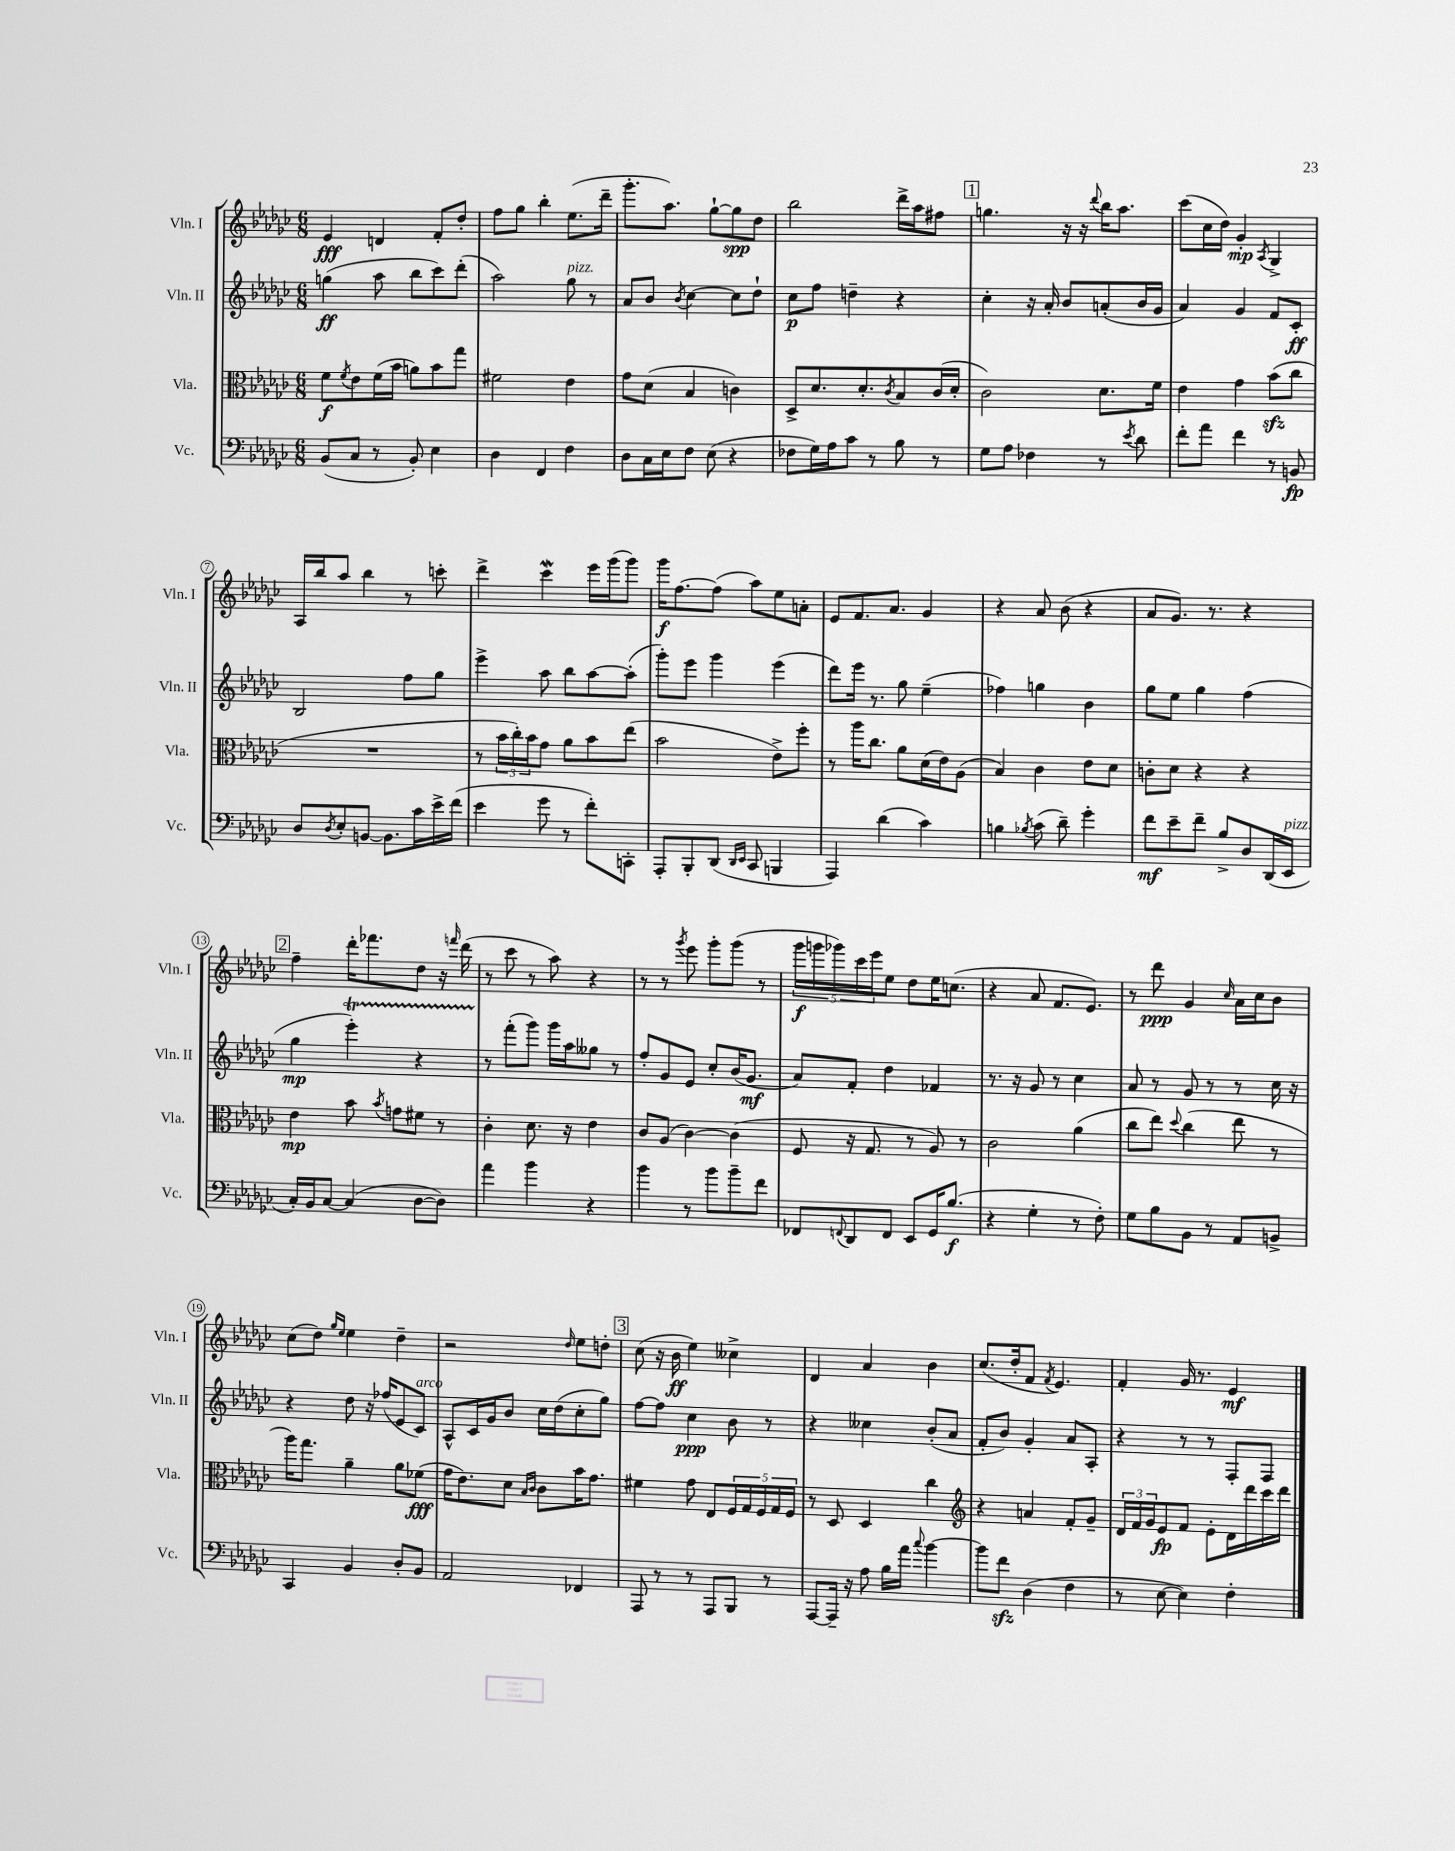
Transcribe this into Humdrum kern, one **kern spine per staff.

**kern	**dynam	**kern	**dynam	**kern	**dynam	**kern	**dynam
*part4	*part4	*part3	*part3	*part2	*part2	*part1	*part1
*staff4	*staff4	*staff3	*staff3	*staff2	*staff2	*staff1	*staff1
*I"Vc.	*	*I"Vla.	*	*I"Vln. II	*	*I"Vln. I	*
*I'Vc.	*	*I'Vla.	*	*I'Vln. II	*	*I'Vln. I	*
*clefF4	*	*clefC3	*	*clefG2	*	*clefG2	*
*k[b-e-a-d-g-c-]	*	*k[b-e-a-d-g-c-]	*	*k[b-e-a-d-g-c-]	*	*k[b-e-a-d-g-c-]	*
*M6/8	*	*M6/8	*	*M6/8	*	*M6/8	*
=1	=1	=1	=1	=1	=1	=1	=1
(8BB-/L	.	8f\L	f	(4ggn\	ff	4e-/	fff
.	.	8qf/	.	.	.	.	.
8C-/J	.	8e-\	.	.	.	.	.
8r	.	(16f\L	.	8aa-\	.	4dn/	.
.	.	16b-\JJ	.	.	.	.	.
8BB-'/)	.	8an\L)	.	8bb-\L	.	.	.
4E-\	.	8b-\	.	8ccc-\)	.	8f'/L	.
.	.	8gg-\J	.	(8ddd-'\J	.	8dd-'/J	.
=2	=2	=2	=2	=2	=2	=2	=2
4D-\	.	2f#X\	.	2aa-\)	.	8ff\L	.
.	.	.	.	.	.	8gg-\J	.
4FF/	.	.	.	.	.	4bb-'\	.
!	!	!	!	!LO:TX:a:i:t=pizz.	!	!	!
4F\	.	4e-\	.	8gg-\	.	(8.ee-\L	.
.	.	.	.	8r	.	.	.
.	.	.	.	.	.	16ddd-~\Jk	.
=3	=3	=3	=3	=3	=3	=3	=3
8D-\L	.	8g-\L	.	8a-/L	.	8.ggg-'\L	.
16C-\L	.	(8d-\J	.	8b-/J	.	.	.
16E-\J	.	.	.	.	.	8.aa-\J)	.
.	.	.	.	8qb-/	.	.	.
8F\J	.	4B-/	.	[4cc-\	.	.	.
(8E-\	.	.	.	.	.	[8gg-`\L	.
4r	.	4cn\)	.	8cc-\L]	.	8gg-\]	spp
.	.	.	.	8dd-`\J	.	8dd-\J	.
=4	=4	=4	=4	=4	=4	=4	=4
8F-X\L	.	8D-^/L	.	8cc-\L	p	2bb-\	.
16G-\L)	.	8.d-/	.	8ff\J	.	.	.
16A-\J	.	.	.	.	.	.	.
8c-\J	.	.	.	4ddn~\	.	.	.
.	.	8.d-'/	.	.	.	.	.
8r	.	.	.	.	.	.	.
.	.	8qc-/	.	.	.	.	.
8B-\	.	8B-/	.	4r	.	16ddd-^\LL	.
.	.	.	.	.	.	16aa-\J	.
8r	.	(16c-/L	.	.	.	8ff#X\J	.
.	.	16d-'/JJ	.	.	.	.	.
!!LO:REH:place=s1:t=1
=5	=5	=5	=5	=5	=5	=5	=5
8G-\L	.	2c-\)	.	4cc-'\	.	4.ggn\	.
8A-\J	.	.	.	.	.	.	.
4F-X\	.	.	.	16r	.	.	.
.	.	.	.	16a-'/	.	.	.
.	.	.	.	8b-/L	.	16r	.
.	.	.	.	.	.	16r	.
.	.	.	.	.	.	8qqddd-/	.
8r	.	8.d-\L	.	(8an'/	.	16bb-\KL	.
.	.	.	.	.	.	8.aa-\J	.
8qe-/	.	.	.	.	.	.	.
8d-\	.	.	.	16b-/L	.	.	.
.	.	16f\Jk	.	16g-/JJ	.	.	.
=6	=6	=6	=6	=6	=6	=6	=6
8f'\L	.	4e-\	.	4a-/)	.	(8ccc-\L	.
8a-\J	.	.	.	.	.	16cc-\L	.
.	.	.	.	.	.	16dd-\JJ)	.
4f\	.	4g-\	.	4g-/	.	4g-'/	mp
.	.	.	.	.	.	8qA-/	.
8r	.	(8b-zz\L	.	8f/L	.	4G-^/	.
8BBn/	fp	8cc-\J	.	8c-'/J	ff	.	.
!!LO:LB:g=z
=7	=7	=7	=7	=7	=7	=7	=7
8D-/L	.	2.r	.	2B-/	.	16A-/LL	.
.	.	.	.	.	.	16bb-/J	.
8qD-/	.	.	.	.	.	.	.
8E-'/	.	.	.	.	.	8aa-/J	.
[8BBn/J	.	.	.	.	.	4bb-\	.
8.BB\L]	.	.	.	.	.	.	.
.	.	.	.	8ff\L	.	8r	.
16c-\L	.	.	.	.	.	.	.
16e-^\	.	.	.	8gg-\J	.	8cccn'\	.
(16f\JJ	.	.	.	.	.	.	.
=8	=8	=8	=8	=8	=8	=8	=8
4e-\	.	8r	.	4eee-^\	.	4ddd-^\	.
.	.	24b-\LL	.	.	.	.	.
.	.	24cc-'\)	.	.	.	.	.
.	.	24b-\J	.	.	.	.	.
8g-\	.	8g-\J	.	8aa-\	.	4ccc-w\	.
8r	.	8a-\L	.	8bb-\L	.	.	.
8f'\L)	.	8b-\	.	[8aa-\	.	16eee-\LL	.
.	.	.	.	.	.	(16ggg-\J	.
8CCn'\J	.	(8ee-\J	.	(8aa-'\J]	.	8ggg-\J)	.
=9	=9	=9	=9	=9	=9	=9	=9
8AAA-'/L	.	2b-\	.	8ggg-'\L)	.	16ggg-\KL	f
.	.	.	.	.	.	[8.ff\	.
8BBB-'/	.	.	.	8eee-\J	.	.	.
(8DD-/J	.	.	.	4ggg-\	.	(8ff\J]	.
16qqDD-/LL	.	.	.	.	.	.	.
16qqEE-/JJ	.	.	.	.	.	.	.
8CC-/	.	.	.	.	.	8aa-\L)	.
4BBBn/	.	8e-^\L)	.	(4eee-\	.	8ee-\	.
.	.	8ff'\J	.	.	.	8an'\J	.
=10	=10	=10	=10	=10	=10	=10	=10
4AAA-/)	.	8r	.	8ddd-\L)	.	8e-/L	.
.	.	16aa-\KL	.	16eee-\Jk	.	8.f/	.
.	.	8.cc-\J	.	8.r	.	.	.
(4d-\	.	.	.	.	.	.	.
.	.	.	.	.	.	8.a-/J	.
.	.	8a-\L	.	8gg-\	.	.	.
4c-\)	.	(16d-\L	.	(4ee-~\	.	4g-/	.
.	.	16e-\J)	.	.	.	.	.
.	.	(8A-\J	.	.	.	.	.
=11	=11	=11	=11	=11	=11	=11	=11
4Bn\	.	4B-/)	.	4ff-X\)	.	4r	.
8qB-X/	.	.	.	.	.	.	.
(8c-\	.	4c-\	.	4ggn\	.	8a-/	.
8d-~\)	.	.	.	.	.	(8b-\	.
4g-'\	.	8e-\L	.	4b-\	.	4r	.
.	.	8d-\J	.	.	.	.	.
=12	=12	=12	=12	=12	=12	=12	=12
8f\L	mf	8cn'\L	.	8gg-\L	.	8a-/L	.
8e-~\	.	8d-\J	.	8ee-\J	.	8.g-/J)	.
8f~\J	.	4r	.	4gg-\	.	.	.
.	.	.	.	.	.	8.r	.
8B-^/L	.	.	.	.	.	.	.
8D-/	.	4r	.	(4ff\	.	4r	.
(16DD-/L	.	.	.	.	.	.	.
!LO:TX:a:i:t=pizz.	!	!	!	!	!	!	!
16EE-/JJ	.	.	.	.	.	.	.
!!LO:LB:g=z
!!LO:REH:place=s1:t=2
=13	=13	=13	=13	=13	=13	=13	=13
16C-'/LL)	.	4e-\	mp	4gg-\	mp	4ff~\	.
16BB-/J	.	.	.	.	.	.	.
[8C-/J	.	.	.	.	.	.	.
(4C-/]	.	8b-\	.	4eee-T'\)	.	16ddd-'\KL	.
.	.	.	.	.	.	8.fff-X\	.
.	.	8qb-/	.	.	.	.	.
.	.	8gn\L	.	.	.	.	.
[8D-\L	.	8f#X\J	.	4r	.	8dd-\J	.
8D-\J])	.	8r	.	.	.	16r	.
.	.	.	.	.	.	16qqfffn/	.
.	.	.	.	.	.	(16ddd-\	.
=14	=14	=14	=14	=14	=14	=14	=14
4a-\	.	4c-'\	.	8r	.	8r	.
.	.	.	.	(8fff'\L	.	8ccc-\	.
4b-\	.	8.d-\	.	8ggg-\J)	.	8r	.
.	.	.	.	16ggg-\LL	.	8aa-\)	.
.	.	16r	.	16aa-\J	.	.	.
4r	.	4e-\	.	8gg--X\J	.	4r	.
.	.	.	.	8r	.	.	.
=15	=15	=15	=15	=15	=15	=15	=15
4b-\	.	8c-/L	.	8ff'/L	.	8r	.
.	.	(8A-/J	.	8g-/	.	8r	.
.	.	.	.	.	.	8qggg-/	.
8r	.	[4c-\)	.	8e-/J	.	8eee-\	.
8b-\L	.	.	.	8cc-'/L	.	8ggg-'\L	.
8b-~\	.	(4c-\]	.	(16b-/K	.	(8ggg-\J	.
.	.	.	.	8.g-/J	mf	.	.
8f\J	.	.	.	.	.	8r	.
=16	=16	=16	=16	=16	=16	=16	=16
8FF-X/L	.	8F/	.	8a-/L)	.	20ggg-\LL	f
.	.	.	.	.	.	20gggn\	.
.	.	.	.	.	.	20ggg-X\)	.
8qqFFn/	.	.	.	.	.	.	.
8DD-/	.	16r	.	8f'/J	.	.	.
.	.	.	.	.	.	20ccc-\	.
.	.	8.G-/	.	.	.	.	.
.	.	.	.	.	.	20eee-\J	.
8FF/J	.	.	.	4dd-\	.	8ee-\J	.
8EE-/L	.	8r	.	.	.	8dd-\L	.
16GG-/K	.	8A-/)	.	4f-X/	.	16ee-\K	.
(8.B-/J	f	.	.	.	.	(8.ccn\J	.
.	.	8r	.	.	.	.	.
=17	=17	=17	=17	=17	=17	=17	=17
4r	.	2c-\	.	8.r	.	4r	.
.	.	.	.	16r	.	.	.
4G-'\	.	.	.	8g-/	.	8a-/	.
.	.	.	.	8r	.	8.f/L	.
8r	.	(4a-\	.	4cc-\	.	.	.
.	.	.	.	.	.	8.e-/J)	.
8F'\)	.	.	.	.	.	.	.
=18	=18	=18	=18	=18	=18	=18	=18
8G-\L	.	8cc-\L	.	8a-/	.	8r	.
8B-\	.	8ee-\J)	.	8r	.	8ddd-\	ppp
.	.	8qqdd-/	.	.	.	.	.
8BB-\J	.	(4cc-\	.	8g-/	.	4g-/	.
8r	.	.	.	8r	.	.	.
.	.	.	.	.	.	16qqcc-/	.
8AA-/L	.	8ee-\	.	8r	.	16a-\LL	.
.	.	.	.	.	.	16cc-\J	.
8BBn^/J	.	8r	.	16cc-\	.	8b-\J	.
.	.	.	.	16r	.	.	.
!!LO:LB:g=z
=19	=19	=19	=19	=19	=19	=19	=19
4CC-/	.	16aa-\KL)	.	4r	.	(8cc-\L	.
.	.	8.gg-\J	.	.	.	.	.
.	.	.	.	.	.	8dd-\J)	.
.	.	.	.	.	.	16qqgg-/LL	.
.	.	.	.	.	.	16qqee-/JJ	.
4BB-/	.	4a-~\	.	8dd-\	.	4ee-\	.
.	.	.	.	16r	.	.	.
.	.	.	.	(16ff-X/KL	.	.	.
8D-'/L	.	8a-\L	.	8e-/	.	4dd-~\	.
!	!	!	!	!LO:TX:a:i:t=arco	!	!	!
8BB-/J	.	(8f-X\J	fff	8c-/J)	.	.	.
=20	=20	=20	=20	=20	=20	=20	=20
2AA-/	.	16g-\KL	.	8A-^^/L	.	2r	.
.	.	8.e-\)	.	.	.	.	.
.	.	.	.	16c-/L	.	.	.
.	.	.	.	16g-/J	.	.	.
.	.	8d-\J	.	8b-/J	.	.	.
.	.	16qqB-/LL	.	.	.	.	.
.	.	16qqc-/JJ	.	.	.	.	.
.	.	8c-\L	.	16cc-\LL	.	.	.
.	.	.	.	(16dd-\J	.	.	.
.	.	.	.	.	.	16qqdd-/	.
4FF-X/	.	16b-\K	.	8cc-'\	.	8ee-\L	.
.	.	8.g-\J	.	.	.	.	.
.	.	.	.	8gg-\J)	.	8ddn'\J	.
!!LO:REH:place=s1:t=3
=21	=21	=21	=21	=21	=21	=21	=21
8AAA-/	.	4f#X\	.	[8ff\L	.	(8cc-\	.
8r	.	.	.	8ff\J]	.	16r	.
.	.	.	.	.	.	16b-\	ff
8r	.	8g-\	.	4cc-\	ppp	4ee-\)	.
8AAA-/L	.	8E-/L	.	.	.	.	.
8BBB-/J	.	20F/L	.	8b-\	.	4cc--X^\	.
.	.	20G-/	.	.	.	.	.
.	.	20F/	.	.	.	.	.
8r	.	.	.	8r	.	.	.
.	.	20G-/	.	.	.	.	.
.	.	20F/JJ	.	.	.	.	.
=22	=22	=22	=22	=22	=22	=22	=22
[8AAA-/L	.	8r	.	4r	.	4d-/	.
16AAA-~/Jk]	.	8D-/	.	.	.	.	.
16r	.	.	.	.	.	.	.
8A-\	.	4D-/	.	4cc--X\	.	4a-/	.
16B-\LL	.	.	.	.	.	.	.
16a-\JJ	.	.	.	.	.	.	.
8qqcc-/	.	.	.	.	.	.	.
[4b-\	.	4cc-\	.	(8b-'/L	.	4b-\	.
.	.	.	.	8a-/J	.	.	.
=23	=23	=23	=23	=23	=23	=23	=23
*	*	*clefG2	*	*	*	*	*
8b-\L]	.	4r	.	8f'/L	.	(8.cc-/L	.
8fzz\J	.	.	.	8b-/J)	.	.	.
.	.	.	.	.	.	16dd-'/k	.
(4D-\	.	4an/	.	4g-'/	.	8f/J	.
.	.	.	.	.	.	8qf/	.
.	.	.	.	.	.	4.e-/)	.
4F\	.	8f'/L	.	8a-/L	.	.	.
.	.	8g-~/J	.	8A-'/J	.	.	.
=24	=24	=24	=24	=24	=24	=24	=24
8r	.	24d-/LL	.	4r	.	4f'/	.
.	.	24f/	.	.	.	.	.
.	.	24g-/J	.	.	.	.	.
[8E-\	.	8e-/	fp	.	.	.	.
4E-\])	.	8f/J	.	8r	.	16g-/	.
.	.	.	.	.	.	8.r	.
.	.	8e-'\L	.	8r	.	.	.
4F'\	.	16d-\L	.	8F'/L	.	4e-/	mf
.	.	16ddd-\	.	.	.	.	.
.	.	16ccc-\	.	8F/J	.	.	.
.	.	16ddd-\JJ	.	.	.	.	.
==	==	==	==	==	==	==	==
*-	*-	*-	*-	*-	*-	*-	*-
